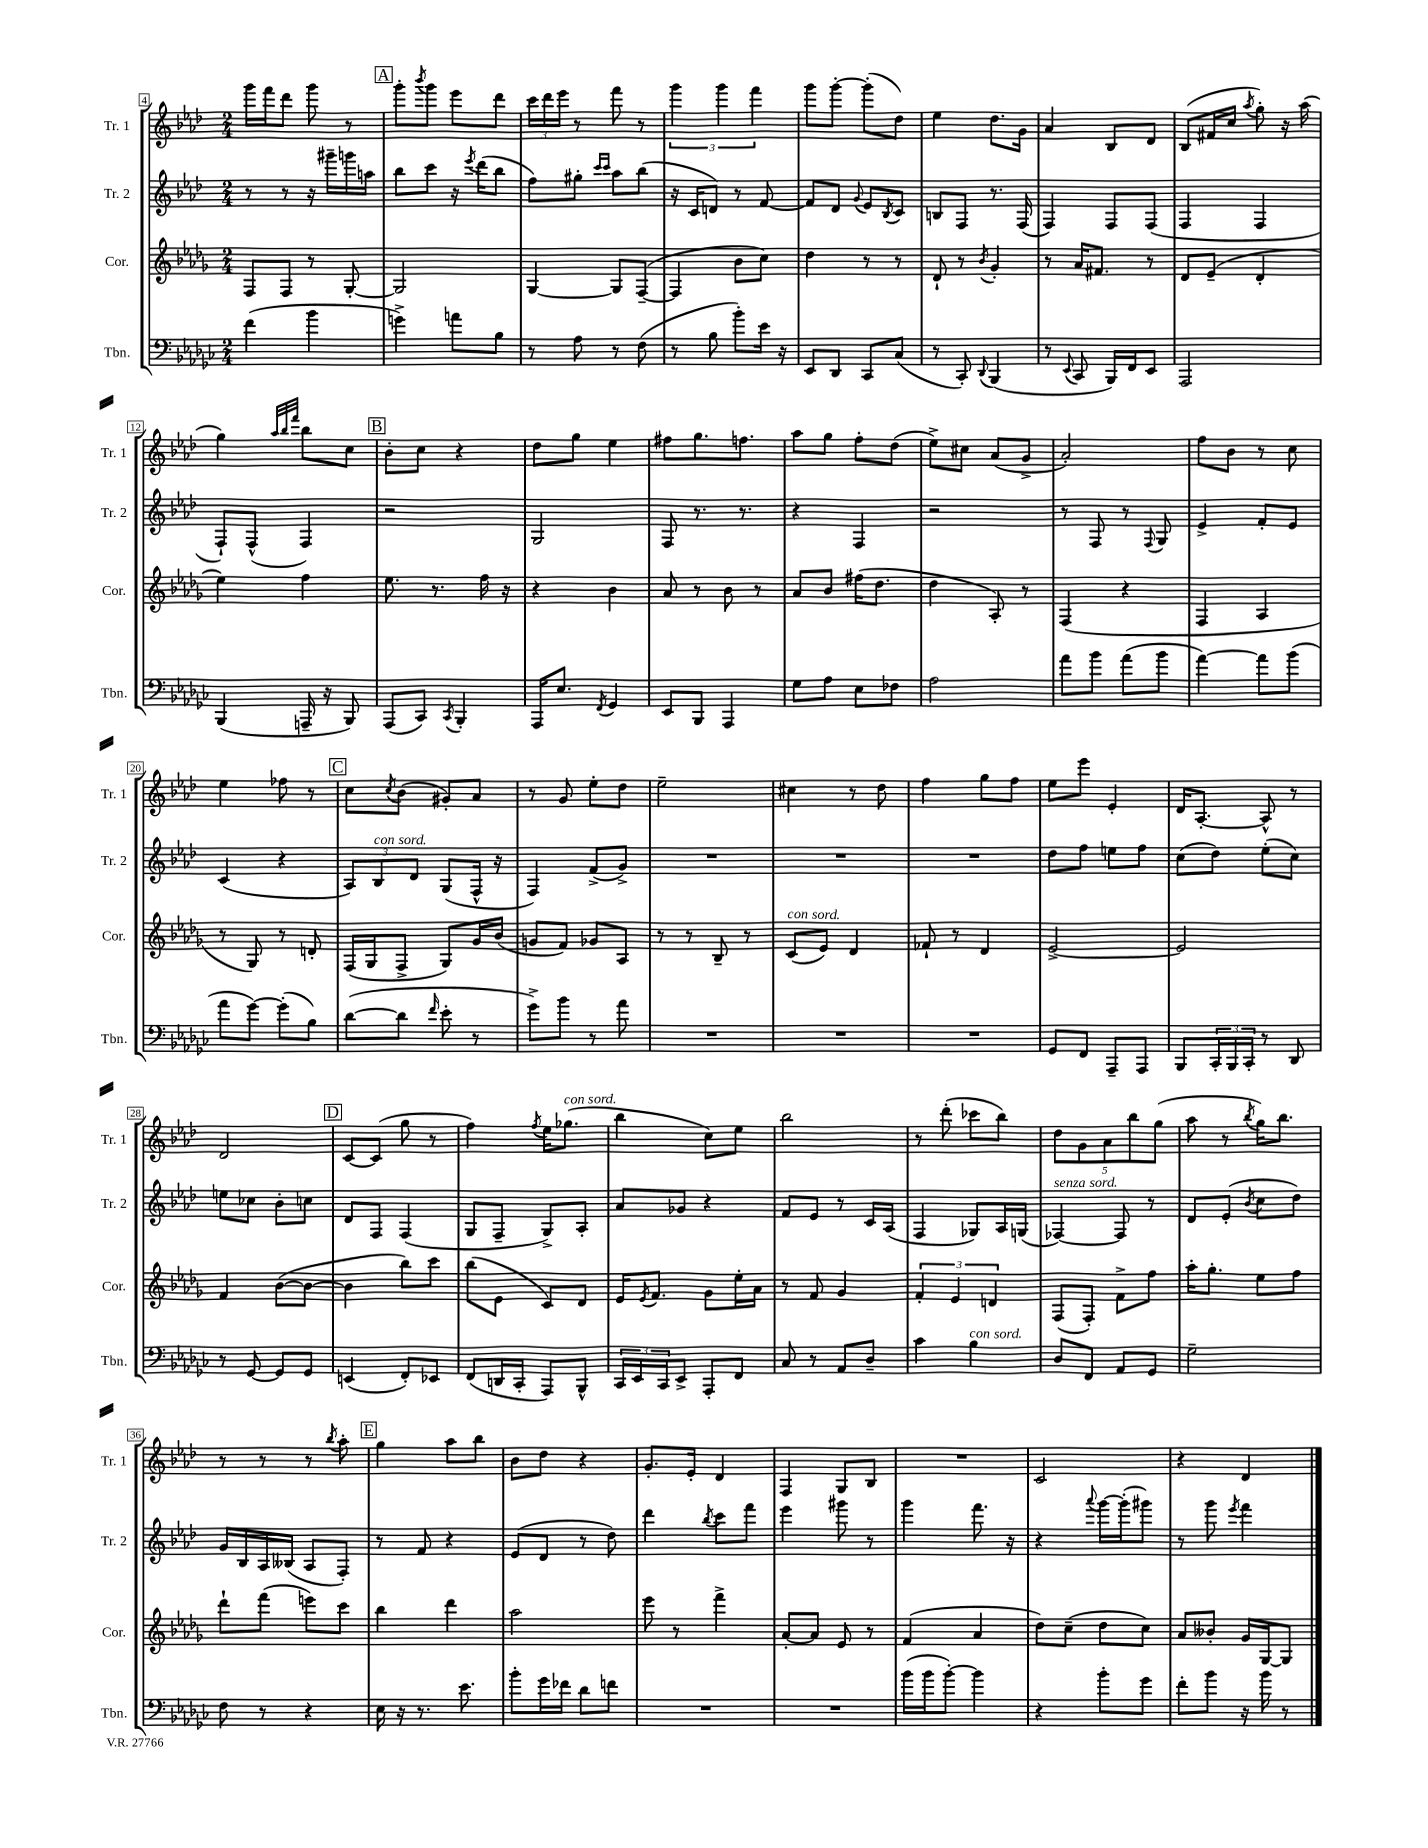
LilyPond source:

<<
\new StaffGroup <<
\new Staff = "s0" \with { instrumentName = "Tr. 1" shortInstrumentName = "Tr. 1" } {
    \clef treble \key aes \major \numericTimeSignature \time 2/4
    g'''16 f'''16 des'''8 g'''8 r8 |
    \mark \markup { \box "A" } g'''8-. \acciaccatura { bes'''8 } g'''8 ees'''8 des'''8 |
    \tuplet 3/2 { c'''16 des'''16 ees'''16 } r8 f'''8 r8 |
    \tuplet 3/2 { g'''4 g'''4 f'''4 } |
    g'''8 g'''8~-. g'''8-.( des''8) |
    ees''4 des''8. g'16 |
    aes'4 bes8 des'8 |
    bes8( fis'16 c''16 \acciaccatura { aes''8 } g''8-.) r16 aes''16( |
    g''4) \grace { aes''32 bes''32 f'''32 } bes''8 c''8 |
    \mark \markup { \box "B" } bes'8-. c''8 r4 |
    des''8 g''8 ees''4 |
    fis''8 g''8. f''8. |
    aes''8 g''8 f''8-. des''8( |
    ees''8->) cis''8 aes'8( g'8-> |
    aes'2-.) |
    f''8 bes'8 r8 c''8 |
    ees''4 fes''8 r8 |
    \mark \markup { \box "C" } c''8 \acciaccatura { c''8 } bes'8( gis'8-.) aes'8 |
    r8 g'8 ees''8-. des''8 |
    ees''2-- |
    cis''4 r8 des''8 |
    f''4 g''8 f''8 |
    ees''8 ees'''8 ees'4-. |
    des'16 aes8.~-. aes8-^ r8 |
    des'2 |
    \mark \markup { \box "D" } c'8~ c'8( g''8 r8 |
    f''4) \acciaccatura { f''8 } ees''16 ges''8.^\markup { \italic "con sord." }( |
    bes''4 c''8) ees''8 |
    bes''2 |
    r8 des'''8-.( ces'''8 bes''8) |
    \tuplet 5/4 { des''8 g'8 aes'8 bes''8 g''8( } |
    aes''8 r8 \acciaccatura { bes''8 } g''16) bes''8. |
    r8 r8 r8 \acciaccatura { bes''8 } aes''8-. |
    \mark \markup { \box "E" } g''4 aes''8 bes''8 |
    bes'8 des''8 r4 |
    g'8.-. ees'16-. des'4 |
    f4 g8 bes8 |
    R2 |
    c'2 |
    r4 des'4 \bar "|." |
}
\new Staff = "s1" \with { instrumentName = "Tr. 2" shortInstrumentName = "Tr. 2" } {
    \clef treble \key aes \major \numericTimeSignature \time 2/4
    r8 r8 r16 gis'''16-- g'''16 a''16 |
    \mark \markup { \box "A" } bes''8 c'''8 r16 \acciaccatura { ees'''8 } des'''16( bes''8 |
    f''8) gis''8-. \grace { c'''16 c'''16 } aes''8 bes''8( |
    r16 c'16 d'8) r8 f'8~ |
    f'8 des'8 \appoggiatura { g'8 } ees'8 \acciaccatura { bes8 } c'8 |
    b8 f8 r8. f16( |
    f4) f8 f8( |
    f4 f4 |
    f8-!) f8-^( f4) |
    \mark \markup { \box "B" } r2 |
    g2 |
    f8 r8. r8. |
    r4 f4 |
    r2 |
    r8 f8 r8 \appoggiatura { f8 } g8 |
    ees'4-> f'8-. ees'8 |
    c'4( r4 |
    \mark \markup { \box "C" } \tuplet 3/2 { aes8) bes8^\markup { \italic "con sord." } des'8 } g8( f16-^ r16 |
    f4) f'8->( g'8->) |
    R2 |
    R2 |
    R2 |
    des''8 f''8 e''8 f''8 |
    c''8( des''8) ees''8-.( c''8) |
    e''8 ces''8 bes'8-. c''8 |
    \mark \markup { \box "D" } des'8 f8 f4( |
    g8 f8-- g8->) aes8-. |
    aes'8 ges'8 r4 |
    f'8 ees'8 r8 c'16 aes16( |
    f4 ges8) aes16 g16( |
    fes4~^\markup { \italic "senza sord." }) fes8 r8 |
    des'8 ees'8-.( \acciaccatura { bes'8 } c''8 des''8) |
    g'16 bes16 aes16 beses16( aes8 f8-.) |
    \mark \markup { \box "E" } r8 f'8 r4 |
    ees'8( des'8 r8 des''8) |
    des'''4 \acciaccatura { bes''8 } c'''8 f'''8 |
    ees'''4 gis'''8 r8 |
    g'''4 f'''8. r16 |
    r4 \appoggiatura { aes'''8 } g'''16~ g'''16-.( gis'''8) |
    r8 g'''8 \acciaccatura { ees'''8 } f'''4 \bar "|." |
}
\new Staff = "s2" \with { instrumentName = "Cor." shortInstrumentName = "Cor." } {
    \clef treble \key des \major \numericTimeSignature \time 2/4
    f8 f8 r8 ges8~-. |
    \mark \markup { \box "A" } ges2 |
    ges4~ ges8 f8~--( |
    f4 bes'8 c''8) |
    des''4 r8 r8 |
    des'8-! r8 \acciaccatura { bes'8 } ges'4-. |
    r8 aes'16 fis'8. r8 |
    des'8 ees'8--( des'4-. |
    ees''4) f''4 |
    \mark \markup { \box "B" } ees''8. r8. f''16 r16 |
    r4 bes'4 |
    aes'8 r8 bes'8 r8 |
    aes'8 bes'8 fis''16( des''8. |
    des''4 aes8-.) r8 |
    f4( r4 |
    f4 aes4 |
    r8 ges8) r8 d'8-. |
    \mark \markup { \box "C" } f16( ges16 f8-> ges8) ges'16 bes'16( |
    g'8 f'8) ges'8 aes8 |
    r8 r8 bes8-- r8 |
    c'8^\markup { \italic "con sord." }( ees'8) des'4 |
    fes'8-! r8 des'4 |
    ees'2~-> |
    ees'2 |
    f'4 bes'8~( bes'8~ |
    \mark \markup { \box "D" } bes'4 bes''8) c'''8 |
    bes''8( ees'8 c'8) des'8 |
    ees'16 \acciaccatura { ees'8 } f'8. ges'8 ees''16-. aes'16 |
    r8 f'8 ges'4 |
    \tuplet 3/2 { f'4-. ees'4 d'4 } |
    f8( f8-.) f'8-> f''8 |
    aes''16-. ges''8.-. ees''8 f''8 |
    des'''8-! f'''8( e'''8) c'''8 |
    \mark \markup { \box "E" } bes''4 des'''4 |
    aes''2 |
    ees'''8 r8 f'''4-> |
    aes'8~-. aes'8 ees'8 r8 |
    f'4( aes'4 |
    des''8) c''8--( des''8 c''8) |
    aes'8 beses'8-. ges'16 ges16~ ges8 \bar "|." |
}
\new Staff = "s3" \with { instrumentName = "Tbn." shortInstrumentName = "Tbn." } {
    \clef bass \key ges \major \numericTimeSignature \time 2/4
    f'4( bes'4 |
    \mark \markup { \box "A" } g'4->) a'8 bes8 |
    r8 aes8 r8 f8( |
    r8 bes8 bes'8-.) ees'16 r16 |
    ees,8 des,8 ces,8 ces8( |
    r8 ces,8-.) \appoggiatura { des,8 } bes,,4( |
    r8 \appoggiatura { ees,8 } ces,8 bes,,16) f,16 ees,8 |
    aes,,2 |
    bes,,4( a,,16-- r16 bes,,8) |
    \mark \markup { \box "B" } aes,,8( ces,8) \acciaccatura { ces,8 } bes,,4-. |
    aes,,16 ees8. \acciaccatura { f,8 } ges,4 |
    ees,8 bes,,8 aes,,4 |
    ges8 aes8 ees8 fes8 |
    aes2 |
    aes'8 bes'8 aes'8( bes'8 |
    aes'4~) aes'8 bes'8( |
    aes'8 ges'8~) ges'8-.( bes8) |
    \mark \markup { \box "C" } des'8~( des'8 \grace { f'16 } ees'8-. r8 |
    ges'8->) bes'8 r8 aes'8 |
    R2 |
    R2 |
    R2 |
    ges,8 f,8 aes,,8-- aes,,8 |
    bes,,8 \tuplet 3/2 { ces,16-. bes,,16 ces,16-. } r8 des,8 |
    r8 ges,8~ ges,8 ges,8 |
    \mark \markup { \box "D" } e,4( f,8-.) ees,8 |
    f,8( d,16 ces,16-. aes,,8) bes,,8-^ |
    \tuplet 3/2 { ces,16 ees,16 ces,16 } ees,8-> aes,,8-. f,8 |
    ces8 r8 aes,8 des8-- |
    ces'4 bes4^\markup { \italic "con sord." } |
    des8 f,8 aes,8 ges,8 |
    ges2-- |
    f8 r8 r4 |
    \mark \markup { \box "E" } ees16 r16 r8. ees'8. |
    bes'8-. ges'16 fes'16 des'8 f'8 |
    R2 |
    R2 |
    bes'16( bes'16 bes'8~-.) bes'4 |
    r4 bes'8-. ges'8 |
    f'8-. bes'8 r16 bes'16 r8 \bar "|." |
}
>>
>>
\layout { \context { \Score currentBarNumber = #4 \override BarNumber.stencil = #(make-stencil-boxer 0.1 0.3 ly:text-interface::print) } }
